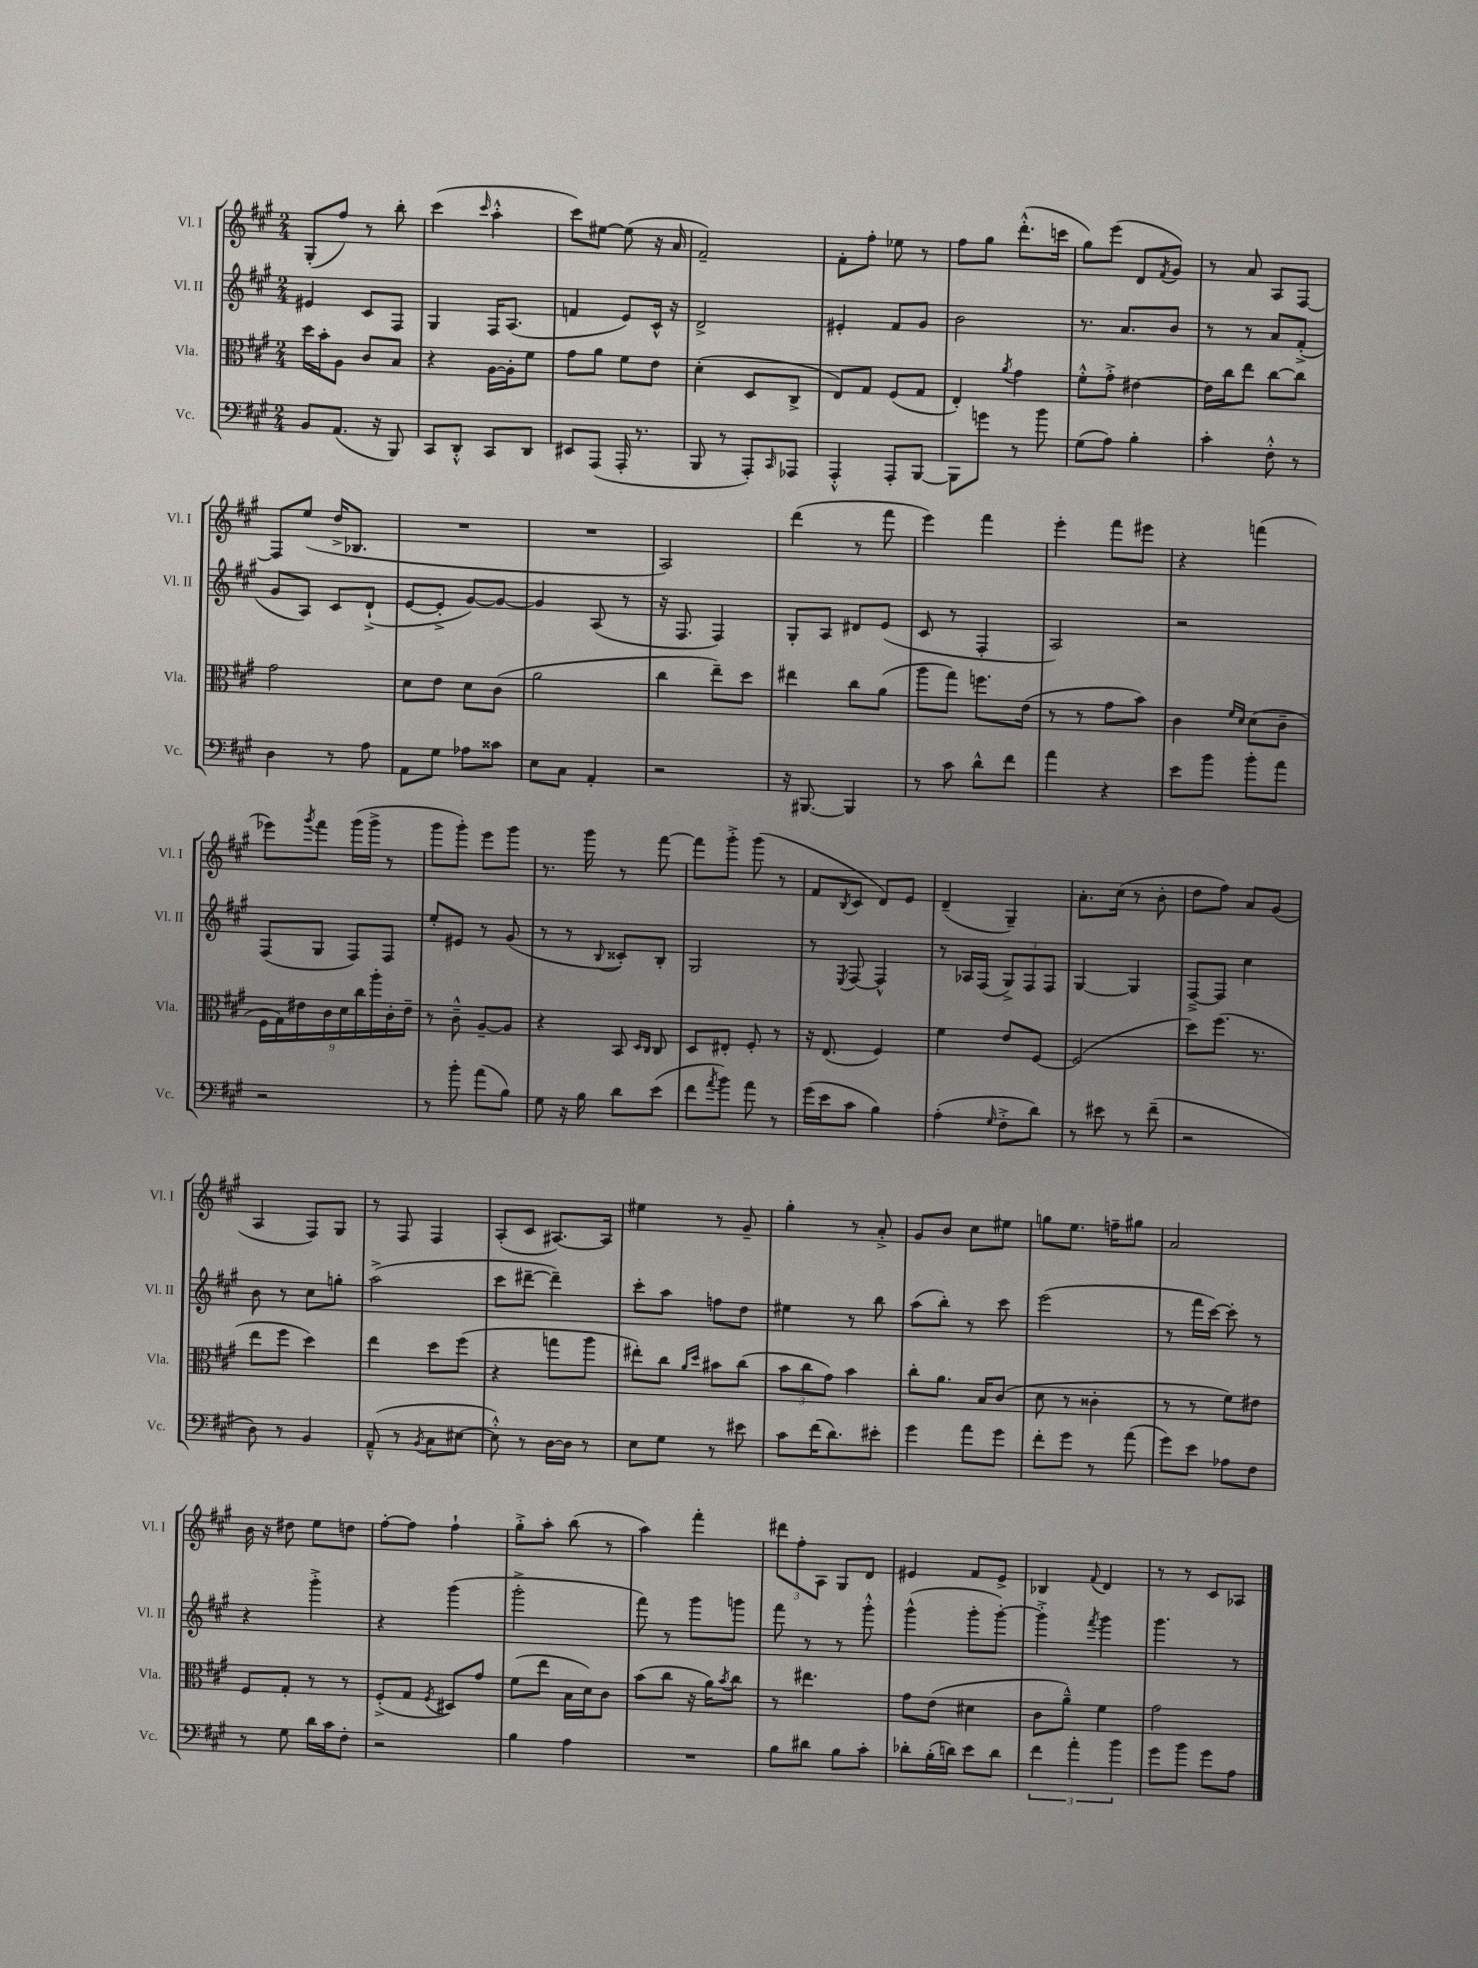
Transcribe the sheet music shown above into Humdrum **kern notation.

**kern	**kern	**kern	**kern
*part4	*part3	*part2	*part1
*staff4	*staff3	*staff2	*staff1
*I"Vc.	*I"Vla.	*I"Vl. II	*I"Vl. I
*I'Vc.	*I'Vla.	*I'Vl. II	*I'Vl. I
*clefF4	*clefC3	*clefG2	*clefG2
*k[f#c#g#]	*k[f#c#g#]	*k[f#c#g#]	*k[f#c#g#]
*M2/4	*M2/4	*M2/4	*M2/4
=33	=33	=33	=33
8BB/L	16dd\LL	4e#X/	(8G#'/L
.	16b'\J	.	.
(8.AA/J	8A\J	.	8ff#/J)
.	8c#/L	8c#/L	8r
16r	.	.	.
8BBB/)	8B/J	8F#/J	8bb'\
=34	=34	=34	=34
8CC#/L	4r	4G#/	(4ccc#\
8DD'^^/J	.	.	.
.	.	.	16qqccc#/
8CC#/L	[16A\LL	16F#/KL	4aa'^^\
.	16A'\J]	(8.A/J	.
8DD/J	8f#\J	.	.
=35	=35	=35	=35
8EE#X/L	8g#\L	4fn/	8ccc#\L)
(8AAA/J	8a\J	.	[8ee#X\J
16AAA'/	8f#\L	8e/L)	(8ee#\]
8.r	.	.	.
.	8e\J	16c#^^/Jk	16r
.	.	16r	16a/
=36	=36	=36	=36
8BBB/	(4d'\	2d^/	2f#~/)
8r	.	.	.
8AAA'/L)	8D/L	.	.
16qqCC#/	.	.	.
8AAA-X/J	8C#^/J	.	.
=37	=37	=37	=37
4AAA'^^/	8E/L)	4e#X'/	8f#'\L
.	8G#/J	.	8ff#'\J
8AAA'/L	(8F#/L	8f#/L	8ee-X\
[8BBB/J	8G#/J	8g#/J	8r
=38	=38	=38	=38
8BBB\L]	4E'/)	2b\	8ff#\L
8gn\J	.	.	8gg#\J
.	8qa/	.	.
8r	4g#\	.	(8.ddd'^^\L
8b\	.	.	.
.	.	.	16cccn\Jk
=39	=39	=39	=39
(8G#\L	8f#'^^\L	8.r	8gg#\L)
8A\J)	8g#'^\J	.	(8eee\J
.	.	8.a/L	.
4B'\	[4e#X\	.	8d/L
.	.	.	8qf#/
.	.	8b/J	8g#/J)
=40	=40	=40	=40
4c#'\	16e#\LL]	8r	8r
.	16cc#\J	.	.
.	8ee\J	8r	8a/
8F#'^^\	[8cc#\L	8a/L	8A/L
8r	8cc#\J]	(8f#'^/J	[8F#/J
!!LO:LB:g=z
=41	=41	=41	=41
4D\	2g#\	8g#/L	8F#/L]
.	.	8A/J)	(8ee/J
8r	.	8c#/L	16dd^/KL
.	.	.	8.B-X/J
8A\	.	(8d`^/J	.
=42	=42	=42	=42
8AA\L	8d\L	[8e/L	2r
8G#\J	8e\J	8e'^/J]	.
8A-X\L	8d\L	[8g#/L)	.
8c##X\J	(8c#\J	8g#/J_	.
=43	=43	=43	=43
8E\L	2a\	4g#/]	2r
8C#\J	.	.	.
4AA'/	.	(8A/	.
.	.	8r	.
=44	=44	=44	=44
2r	4cc#\	16r	2A/)
.	.	8.F#/	.
.	8ee~\L)	4F#/)	.
.	8dd\J	.	.
=45	=45	=45	=45
16r	4ee#X\	8G#'/L	(4ddd\
[8.BBB#X/	.	.	.
.	.	8A/J	.
4BBB#/]	8cc#\L	8d#X/L	8r
.	(8a\J	(8e/J	8fff#\
=46	=46	=46	=46
8r	8aa\L	8c#/	4eee\)
8c#\	8gg#\J)	8r	.
8d^^\L	8.ffn\L	4F#'/	4fff#\
8f#\J	.	.	.
.	(16e\Jk	.	.
=47	=47	=47	=47
4a\	8r	2A/)	4eee'\
.	8r	.	.
4r	8g#\L	.	8fff#\L
.	8b\J)	.	8eee#X\J
=48	=48	=48	=48
8e\L	4c#\	2r	4r
8b\J	.	.	.
.	16qqf#/LL	.	.
.	16qqd/JJ	.	.
8b'\L	(8d\L	.	(4fffn\
8a\J	8c#~\J	.	.
!!LO:LB:g=z
=49	=49	=49	=49
2r	18F#\LL	(8F#/L	8eee-X\L)
.	18G#\)	.	.
.	18e#X\	.	.
.	.	.	8qggg#/
.	.	8G#/J	8fff#\J
.	18c#\	.	.
.	18d\	.	.
.	.	8F#/L)	(16ggg#\LL
.	18cc#\	.	.
.	.	.	16ggg#^\JJ
.	18aa'\	.	.
.	.	8F#/J	8r
.	18c#'\	.	.
.	18e#~\JJ	.	.
=50	=50	=50	=50
8r	8r	8ee'/L	8ggg#\L
8b'\	8c#~^^\	8e#X/J	8ggg#'\J)
(8a\L	[8A~/L	8r	8eee\L
8B\J)	8A/J]	(8g#/	8ggg#\J
=51	=51	=51	=51
8G#\	4r	8r	8.r
16r	.	8r	.
16B\	.	.	16ggg#\
.	.	8qqB/	.
8d\L	8BB/	8c##X'/L)	8r
.	16qqD/LL	.	.
.	16qqC#/JJ	.	.
(8e\J	8C#/	8B'/J	[8fff#\
=52	=52	=52	=52
8f#\L	8D/L	2G#/	8fff#\L]
8qa/	.	.	.
8b\J)	8E#X'/J	.	8ggg#'^\J
8a\	8F#'/	.	(8ggg#\
8r	8r	.	8r
=53	=53	=53	=53
(16g#\LL	16r	8r	8f#/L
16e\J	(8.E/	.	.
.	.	8qE/	8qB/
8c#\J	.	[8F#/	8c#/J
4B\)	4F#/)	4F#^^/]	8d/L)
.	.	.	8e/J
=54	=54	=54	=54
(4A'\	4f#\	8r	(4d~/
.	.	16A-X/LL	.
.	.	(16F#/JJ	.
16qqG#/	.	.	.
8F#'^\L	8e/L	12G#^/L)	4G#~/)
.	.	12F#/	.
8d\J)	[8F#/J	.	.
.	.	12F#/J	.
=55	=55	=55	=55
8r	(2F#/]	[4G#/	8.a'\L
8e#X\	.	.	.
.	.	.	(16cc#\Jk
8r	.	4G#/]	8r
(8f#~\	.	.	8b'\
=56	=56	=56	=56
2r	8dd\L)	[8F#~^/L	8dd\L
.	(8.ff#\J	8F#/J]	8ff#\J)
.	.	4cc#\	8a/L
.	8.r	.	.
.	.	.	(8g#/J
!!LO:LB:g=z
=57	=57	=57	=57
8D\)	8ee\L	8b\	4A/
8r	8ff#\J	8r	.
4BB/	4dd\)	8cc#\L	8F#/L)
.	.	8ggn'\J	8G#/J
=58	=58	=58	=58
(8AA~^^/	4ee\	(2aa^\	8r
8r	.	.	8F#/
8qBB/	.	.	.
8C#\L	8dd\L	.	4F#/
[8E#X\J	(8ff#\J	.	.
=59	=59	=59	=59
8E#'^^\])	4r	8ccc#\L	(8A'/L
8r	.	[8ddd#X~\J	8c#/J
[16D\LL	8ggn\L	4ddd#~\])	[8.A#X/L)
16D\JJ]	.	.	.
8r	8aa\J	.	.
.	.	.	16A#/Jk]
=60	=60	=60	=60
8E\L	8ee#X'\L)	8ccc#'\L	4ee#X\
8G#\J	8cc#\J	8aa\J	.
.	16qqa/LL	.	.
.	16qqdd/JJ	.	.
8r	8b#X\L	8ffn\L	8r
8e#X\	(8cc#\J	8dd\J	8g#~/
=61	=61	=61	=61
8c#\L	12b\L	4ee#X\	4gg#'\
.	12cc#\	.	.
(16f#\K	.	.	.
.	12g#\J)	.	.
8.d\)	.	.	.
.	4b\	8r	8r
8e#X'\J	.	8bb\	8a'^/
=62	=62	=62	=62
4g#\	8cc#'\L	(8aa\L	8g#/L
.	8.a\J	8bb'\J)	8b/J
8a\L	.	8r	8cc#\L
.	16B/KL	.	.
8g#\J	(8c#/J	8ccc#\	8ee#X\J
=63	=63	=63	=63
8f#'\L	8d\	(2eee\	8ggn\L
8g#\J	8r	.	8.ee\J
8r	4c##X'\	.	.
.	.	.	16ffn~\KL
(8a\	.	.	8gg#X\J
=64	=64	=64	=64
8g#\L)	8r	8r	2a/
8e\J	8r	16fff#\LL	.
.	.	[16ccc#\JJ)	.
8A-X\L	8f#\L)	8ccc#'\]	.
8F#\J	8e#X\J	8r	.
!!LO:LB:g=z
=65	=65	=65	=65
8r	8F#/L	4r	16b\
.	.	.	16r
8G#\	8G#'/J	.	8dd#X\
16d\LL	8r	4ggg#'^\	8ee\L
16c#\J	.	.	.
8F#'\J	8r	.	8ddn\J
=66	=66	=66	=66
2r	(8F#'^/L	4r	[8ff#'\L
.	8G#/J	.	8ff#\J]
.	8qF#/	.	.
.	8D#X/L)	(4ggg#\	4ff#`\
.	8g#/J	.	.
=67	=67	=67	=67
4B\	(8f#\L	2ggg#'^\	8gg#'^\L
.	8ee\J	.	8aa'\J
4A\	16B\LL	.	(8bb\
.	16d\J)	.	.
.	8c#\J	.	8r
=68	=68	=68	=68
2r	(8b\L	8fff#\)	4aa\)
.	8cc#\J	8r	.
.	16r	8ggg#\L	4fff#'\
.	16a\KL)	.	.
.	8qb/	.	.
.	8cc#\J	8gggn\J	.
=69	=69	=69	=69
8B\L	8r	8fff#\	12ddd#X\L
.	.	.	12ff#'\
8d#X\J	4.ee#X\	8r	.
.	.	.	12A\J
8B\L	.	8r	8G#/L
8c#'\J	.	8ggg#'^^\	8d/J
=70	=70	=70	=70
8d-X'\L	8g#\L	(4ggg#^^\	4e#X/
(16B'\L	(8e\J	.	.
16dn\JJ)	.	.	.
8e\L	4d#X\	8ggg#'\L	8f#/L
8d\J	.	[8ggg#'\J)	8e#^/J
=71	=71	=71	=71
6f#\	8c#\L	4ggg#'^\]	4B-X/
.	8a~^^\J)	.	.
6a'\	.	.	.
.	.	8qfff#/	8qqf#/
.	4f#\	4ggg#\	4d/
6b\	.	.	.
=72	=72	=72	=72
8g#\L	2g#\	4.ggg#\	8r
8b\J	.	.	8r
8g#\L	.	.	8c#/L
8A\J	.	8r	8A-X/J
==	==	==	==
*-	*-	*-	*-
